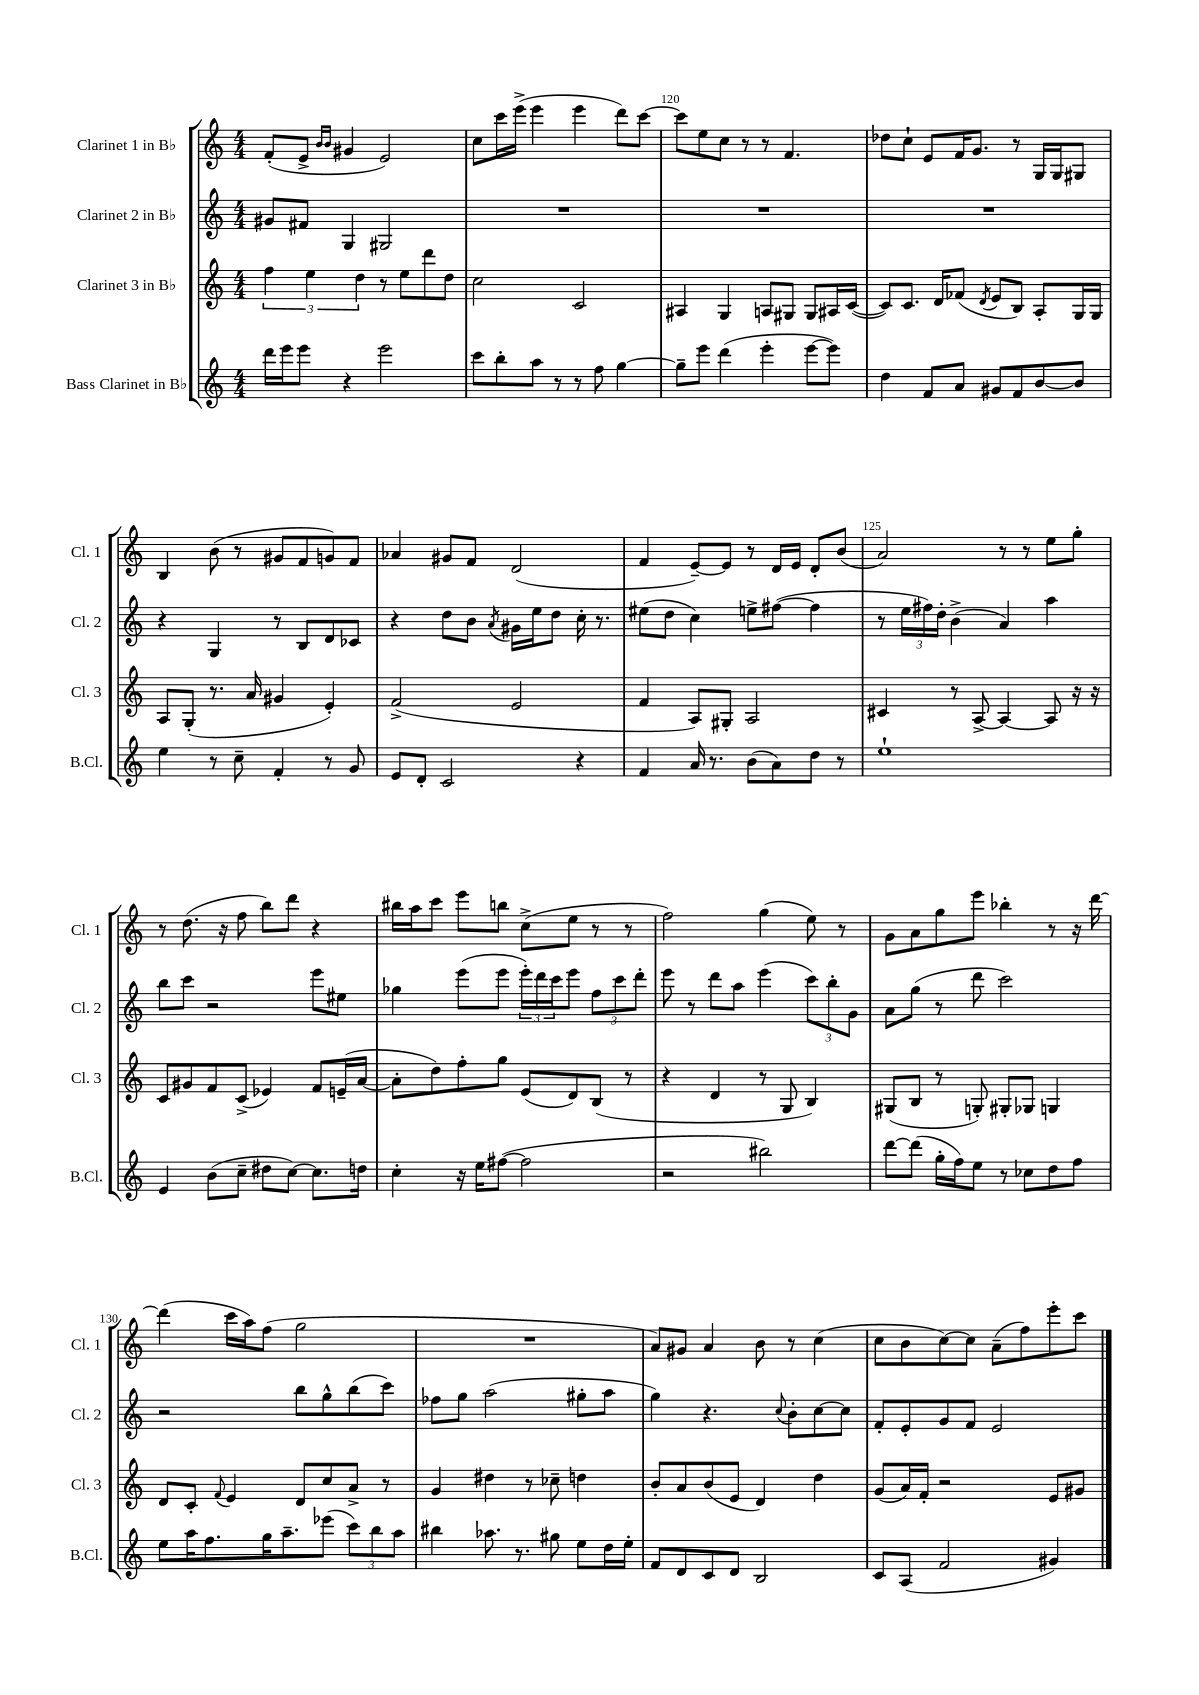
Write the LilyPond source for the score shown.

<<
\new StaffGroup <<
\new Staff = "s0" \with { instrumentName = "Clarinet 1 in Bb" shortInstrumentName = "Cl. 1" } {
    \clef treble \key c \major \numericTimeSignature \time 4/4
    f'8-.( e'8-> \grace { b'16 b'16 } gis'4 e'2) |
    c''8 c'''16 e'''16->( e'''4 e'''4 d'''8) c'''8~ |
    c'''8 e''8 c''8 r8 r8 f'4. |
    des''8 c''8-! e'8 f'16 g'8. r8 g16 g16 gis8 |
    b4 b'8( r8 gis'8 f'8 g'8) f'8 |
    aes'4 gis'8 f'8 d'2( |
    f'4 e'8~--) e'8 r8 d'16 e'16 d'8-. b'8( |
    a'2) r8 r8 e''8 g''8-. |
    r8 d''8.( r16 f''8 b''8) d'''8 r4 |
    bis''16 a''16 c'''8 e'''8 b''8 c''8->( e''8 r8 r8 |
    f''2) g''4( e''8) r8 |
    g'8 a'8 g''8 e'''8 bes''4-. r8 r16 d'''16~ |
    d'''4( c'''16 a''16) f''8( g''2 |
    R1 |
    a'8) gis'8 a'4 b'8 r8 c''4( |
    c''8 b'8 c''8~) c''8 a'8--( f''8) e'''8-. c'''8 \bar "|." |
}
\new Staff = "s1" \with { instrumentName = "Clarinet 2 in Bb" shortInstrumentName = "Cl. 2" } {
    \clef treble \key c \major \numericTimeSignature \time 4/4
    gis'8 fis'8 g4 gis2 |
    R1 |
    R1 |
    R1 |
    r4 g4 r8 b8 d'8 ces'8 |
    r4 d''8 b'8 \acciaccatura { a'8 } gis'16 e''16 d''8 c''16-. r8. |
    eis''8( d''8 c''4) e''8-> fis''8~( fis''4 |
    r8 \tuplet 3/2 { e''16 fis''16) d''16-. } b'4->( a'4) a''4 |
    b''8 c'''8 r2 e'''8 eis''8 |
    ges''4 e'''8( e'''8 \tuplet 3/2 { e'''16-.) d'''16 c'''16 } e'''8 \tuplet 3/2 { f''8 c'''8 d'''8-. } |
    e'''8 r8 d'''8 a''8 e'''4( \tuplet 3/2 { c'''8) b''8-. g'8 } |
    a'8 g''8( r8 d'''8 c'''2) |
    r2 b''8 g''8-^ b''8( c'''8) |
    fes''8 g''8 a''2( gis''8-. a''8 |
    g''4) r4. \appoggiatura { c''8 } b'8-. c''8~ c''8 |
    f'8-. e'8-. g'8 f'8 e'2 \bar "|." |
}
\new Staff = "s2" \with { instrumentName = "Clarinet 3 in Bb" shortInstrumentName = "Cl. 3" } {
    \clef treble \key c \major \numericTimeSignature \time 4/4
    \tuplet 3/2 { f''4 e''4 d''4 } r8 e''8 d'''8 d''8 |
    c''2 c'2 |
    ais4 g4 a8 gis8 gis8 ais16 c'16~( |
    c'8) c'8. d'16 fes'8( \acciaccatura { d'8 } e'8 b8) a8-. g16 g16 |
    a8 g8-.( r8. a'16 gis'4 e'4-.) |
    f'2->( e'2 |
    f'4 a8) gis8-. a2 |
    cis'4 r8 a8~-> a4~ a8 r16 r16 |
    c'8 gis'8 f'8 c'8->( ees'4) f'8 e'16--( a'16~ |
    a'8-. d''8) f''8-. g''8 e'8( d'8) b8( r8 |
    r4 d'4 r8 g8 b4) |
    gis8( b8 r8 g8-.) gis8-. ges8 g4 |
    d'8 c'8-. \appoggiatura { f'8 } e'4 d'8 c''8 a'8-> r8 |
    g'4 dis''4 r8 ces''8-- d''4 |
    b'8-. a'8 b'8( e'8 d'4) d''4 |
    g'8( a'16) f'16-. r2 e'8 gis'8 \bar "|." |
}
\new Staff = "s3" \with { instrumentName = "Bass Clarinet in Bb" shortInstrumentName = "B.Cl." } {
    \clef treble \key c \major \numericTimeSignature \time 4/4
    d'''16 e'''16 e'''8 r4 e'''2 |
    c'''8 b''8-. a''8 r8 r8 f''8 g''4~ |
    g''8-- e'''8 d'''4( e'''4-. e'''8~ e'''8) |
    d''4 f'8 a'8 gis'8 f'8 b'8~ b'8 |
    e''4 r8 c''8-- f'4-. r8 g'8 |
    e'8 d'8-. c'2 r4 |
    f'4 a'16 r8. b'8( a'8) d''8 r8 |
    e''1-! |
    e'4 b'8( c''8-- dis''8 c''8~) c''8. d''16 |
    c''4-. r16 e''16 fis''8~( fis''2 |
    r2 bis''2) |
    d'''8~ d'''8( g''16-. f''16) e''8 r8 ces''8 d''8 f''8 |
    e''8 a''16 f''8. g''16 a''8.-- ees'''8( \tuplet 3/2 { c'''8) b''8 a''8 } |
    bis''4 aes''8. r8. gis''8 e''8 d''16 e''16-. |
    f'8 d'8 c'8 d'8 b2 |
    c'8 a8( f'2 gis'4) \bar "|." |
}
>>
>>
\layout { \context { \Score currentBarNumber = #118 \override BarNumber.break-visibility = ##(#f #t #t) barNumberVisibility = #(every-nth-bar-number-visible 5) } }
